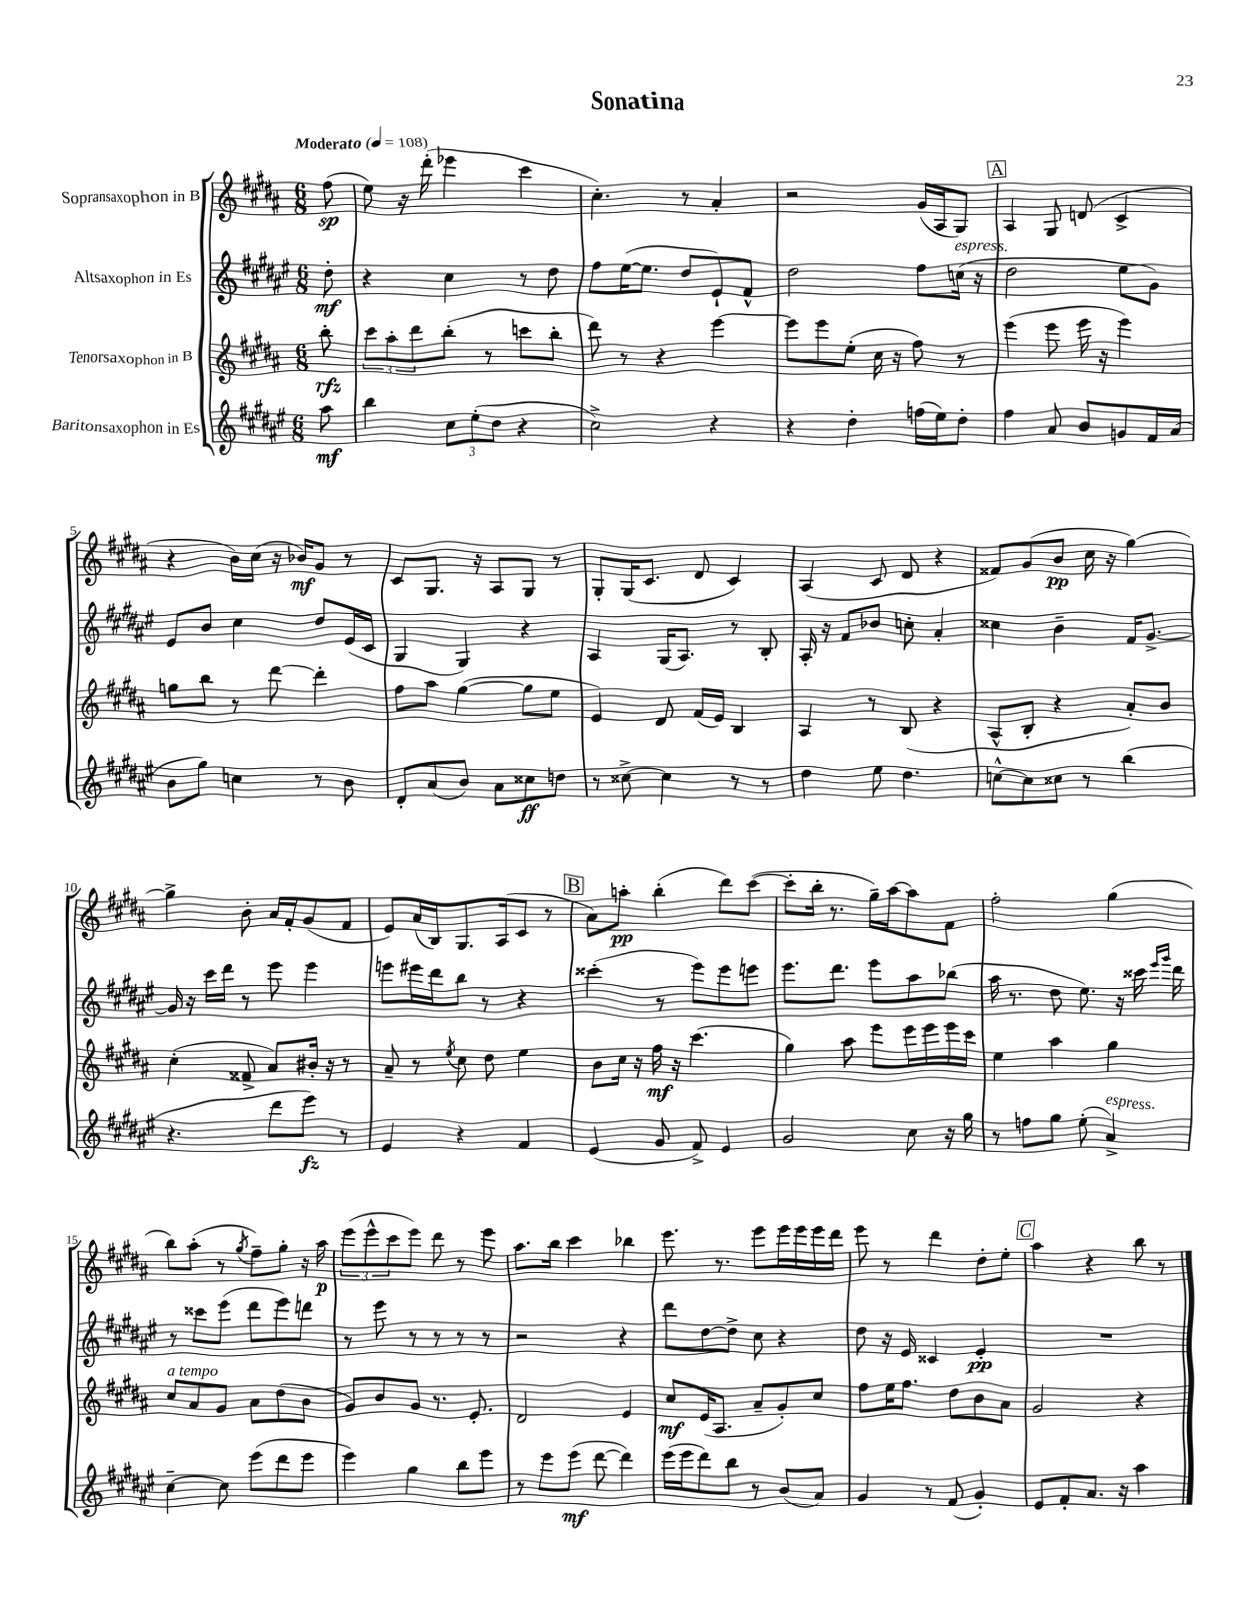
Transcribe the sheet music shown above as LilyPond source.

\header { title = "Sonatina" }
<<
\new StaffGroup <<
\new Staff = "s0" \with { instrumentName = "Sopransaxophon in B" } {
    \clef treble \key b \major \numericTimeSignature \time 6/8 \partial 8 \tempo "Moderato" 4 = 108
    fis''8\sp( |
    e''8) r16 dis'''16-.( ees'''4 cis'''4 |
    cis''4.-.) r8 ais'4-. |
    r2 gis'16( ais16 gis8) |
    \mark \markup { \box "A" } ais4 gis8 d'8( cis'4-> |
    r4 b'16) cis''16( r16 bes'16\mf) gis'8 r8 |
    cis'8 gis8. r16 ais8 gis8 r8 |
    gis8-. gis16( cis'8. dis'8 cis'4) |
    ais4( cis'8 dis'8 r4 |
    fisis'8) gis'8( b'8\pp cis''16 r16 gis''4~) |
    gis''4-> b'8-. ais'16 fis'16-. gis'8( fis'8 |
    e'8) ais'16( b16) gis8. ais16( cis'8 r8 |
    \mark \markup { \box "B" } ais'8) a''8-.\pp b''4-.( dis'''8) cis'''8~( |
    cis'''8-. b''16-. r8. gis''16--) ais''16~ ais''8 fis'8 |
    fis''2-. gis''4( |
    b''8) ais''8-.( r8 \acciaccatura { gis''8 } fis''8--) gis''8-. r16 ais''16\p |
    \tuplet 3/2 { e'''8( e'''8-^ cis'''8 } e'''8) dis'''8 r8 e'''8 |
    ais''8. b''16 cis'''4 bes''4 |
    e'''8. r8. e'''8 e'''16 e'''16 e'''16 dis'''16 |
    e'''8 r8 dis'''4 dis''8-. e''8-. |
    \mark \markup { \box "C" } ais''4 r4 b''8 r8 \bar "|." |
}
\new Staff = "s1" \with { instrumentName = "Altsaxophon in Es" } {
    \clef treble \key fis \major \numericTimeSignature \time 6/8 \partial 8
    dis''8-.\mf |
    r4 cis''4 r8 dis''8 |
    fis''8 eis''16~( eis''8. dis''8 eis'8-!) fis'8-^ |
    dis''2 fis''8 c''16^\markup { \italic "espress." }( r16 |
    \mark \markup { \box "A" } dis''2 eis''8 gis'8) |
    eis'8 b'8 cis''4 dis''8 eis'16( cis'16 |
    gis4 gis4) r4 |
    ais4 gis16( ais8.) r8 b8-. |
    ais16-. r16 fis'8 bes'8 c''8-. ais'4-. |
    cisis''4 b'4-- fis'16 gis'8.~-> |
    gis'16 r16 cis'''16 dis'''16 r8 eis'''8 eis'''4 |
    e'''8 eis'''16 dis'''16 b''8 r8 r4 |
    \mark \markup { \box "B" } cisis'''4-.( r8 eis'''8) eis'''8 e'''8 |
    eis'''8. dis'''8. eis'''8 ais''8 bes''8( |
    ais''16 r8. dis''8 eis''8.) r16 cisis'''16 \grace { eis'''16 gis'''16 } dis'''16 |
    r8 cisis'''8 eis'''8( dis'''8 eis'''8) d'''8 |
    r8 eis'''8 r8 r8 r8 r8 |
    r2 r4 |
    dis'''8 dis''8~ dis''8-> cis''8 r4 |
    dis''8 r16 eis'16 cisis'4 eis'4-.\pp |
    \mark \markup { \box "C" } R2. \bar "|." |
}
\new Staff = "s2" \with { instrumentName = "Tenorsaxophon in B" } {
    \clef treble \key b \major \numericTimeSignature \time 6/8 \partial 8
    b''8-.\rfz |
    \tuplet 3/2 { cis'''8 ais''8-. dis'''8 } b''8-.( r8 c'''8 b''8-. |
    dis'''8) r8 r4 e'''4~ |
    e'''8 e'''8 e''8-.( cis''16 r16 fis''8) r8 |
    \mark \markup { \box "A" } e'''4( e'''8 e'''16 r16 e'''4) |
    g''8 b''8 r8 dis'''8~ dis'''4-. |
    fis''8 ais''8 gis''4~( gis''8 e''8 |
    e'4) dis'8 fis'16( e'16) b4 |
    ais4 r8 b8( r4 |
    ais8-^ b8-. r4 ais'8-.) b'8 |
    cis''4-.( fisis'8-> ais'8) bis'16-. r16 r8 |
    ais'8-- r8 \acciaccatura { e''8 } cis''8 dis''8 e''4 |
    \mark \markup { \box "B" } b'8 cis''16 r16 fis''16\mf r16 cis'''4.( |
    gis''4) ais''8 e'''8 e'''16 e'''16 e'''16 cis'''16 |
    e''4 ais''4 gis''4 |
    cis''8^\markup { \italic "a tempo" } ais'8 gis'8 ais'8 dis''8( b'8 |
    gis'8) b'8 gis'8 r8. e'8.-. |
    dis'2 e'4 |
    cis''8\mf e'16( ais8. ais'8-- gis'8-.) cis''8 |
    fis''8 e''16 fis''8. dis''8 b'8 ais'8 |
    \mark \markup { \box "C" } gis'2 r4 \bar "|." |
}
\new Staff = "s3" \with { instrumentName = "Baritonsaxophon in Es" } {
    \clef treble \key fis \major \numericTimeSignature \time 6/8 \partial 8
    ais''8\mf |
    b''4 \tuplet 3/2 { cis''8 eis''8-.( dis''8 } r4 |
    cis''2->) r4 |
    r4 dis''4-. f''16( eis''16) dis''8-. |
    \mark \markup { \box "A" } fis''4 ais'8 b'8 g'8 fis'16 ais'16( |
    b'8 gis''8) c''4 r8 b'8 |
    dis'8-. ais'8( b'8) ais'8 cisis''8\ff d''8 |
    r8 cisis''8~-> cisis''4 r8 r8 |
    dis''4 eis''8 dis''4. |
    c''8~-^ c''8 cisis''8 r8 b''4( |
    r4. dis'''8 eis'''8\fz) r8 |
    eis'4 r4 fis'4 |
    \mark \markup { \box "B" } eis'4( gis'8 fis'8->) eis'4 |
    gis'2 cis''8 r16 gis''16 |
    r8 f''8 gis''8 eis''8-.( ais'4->^\markup { \italic "espress." }) |
    cis''4~-- cis''8 eis'''8( dis'''8 eis'''8 |
    eis'''4) gis''4 b''8 eis'''8 |
    r8 eis'''8 eis'''8\mf( dis'''8~ dis'''4) |
    eis'''16( eis'''16 dis'''8) b''8 r8 b'8( ais'8) |
    gis'4 r8 fis'8( gis'4-.) |
    \mark \markup { \box "C" } eis'8 fis'8-. ais'8. r16 ais''4 \bar "|." |
}
>>
>>
